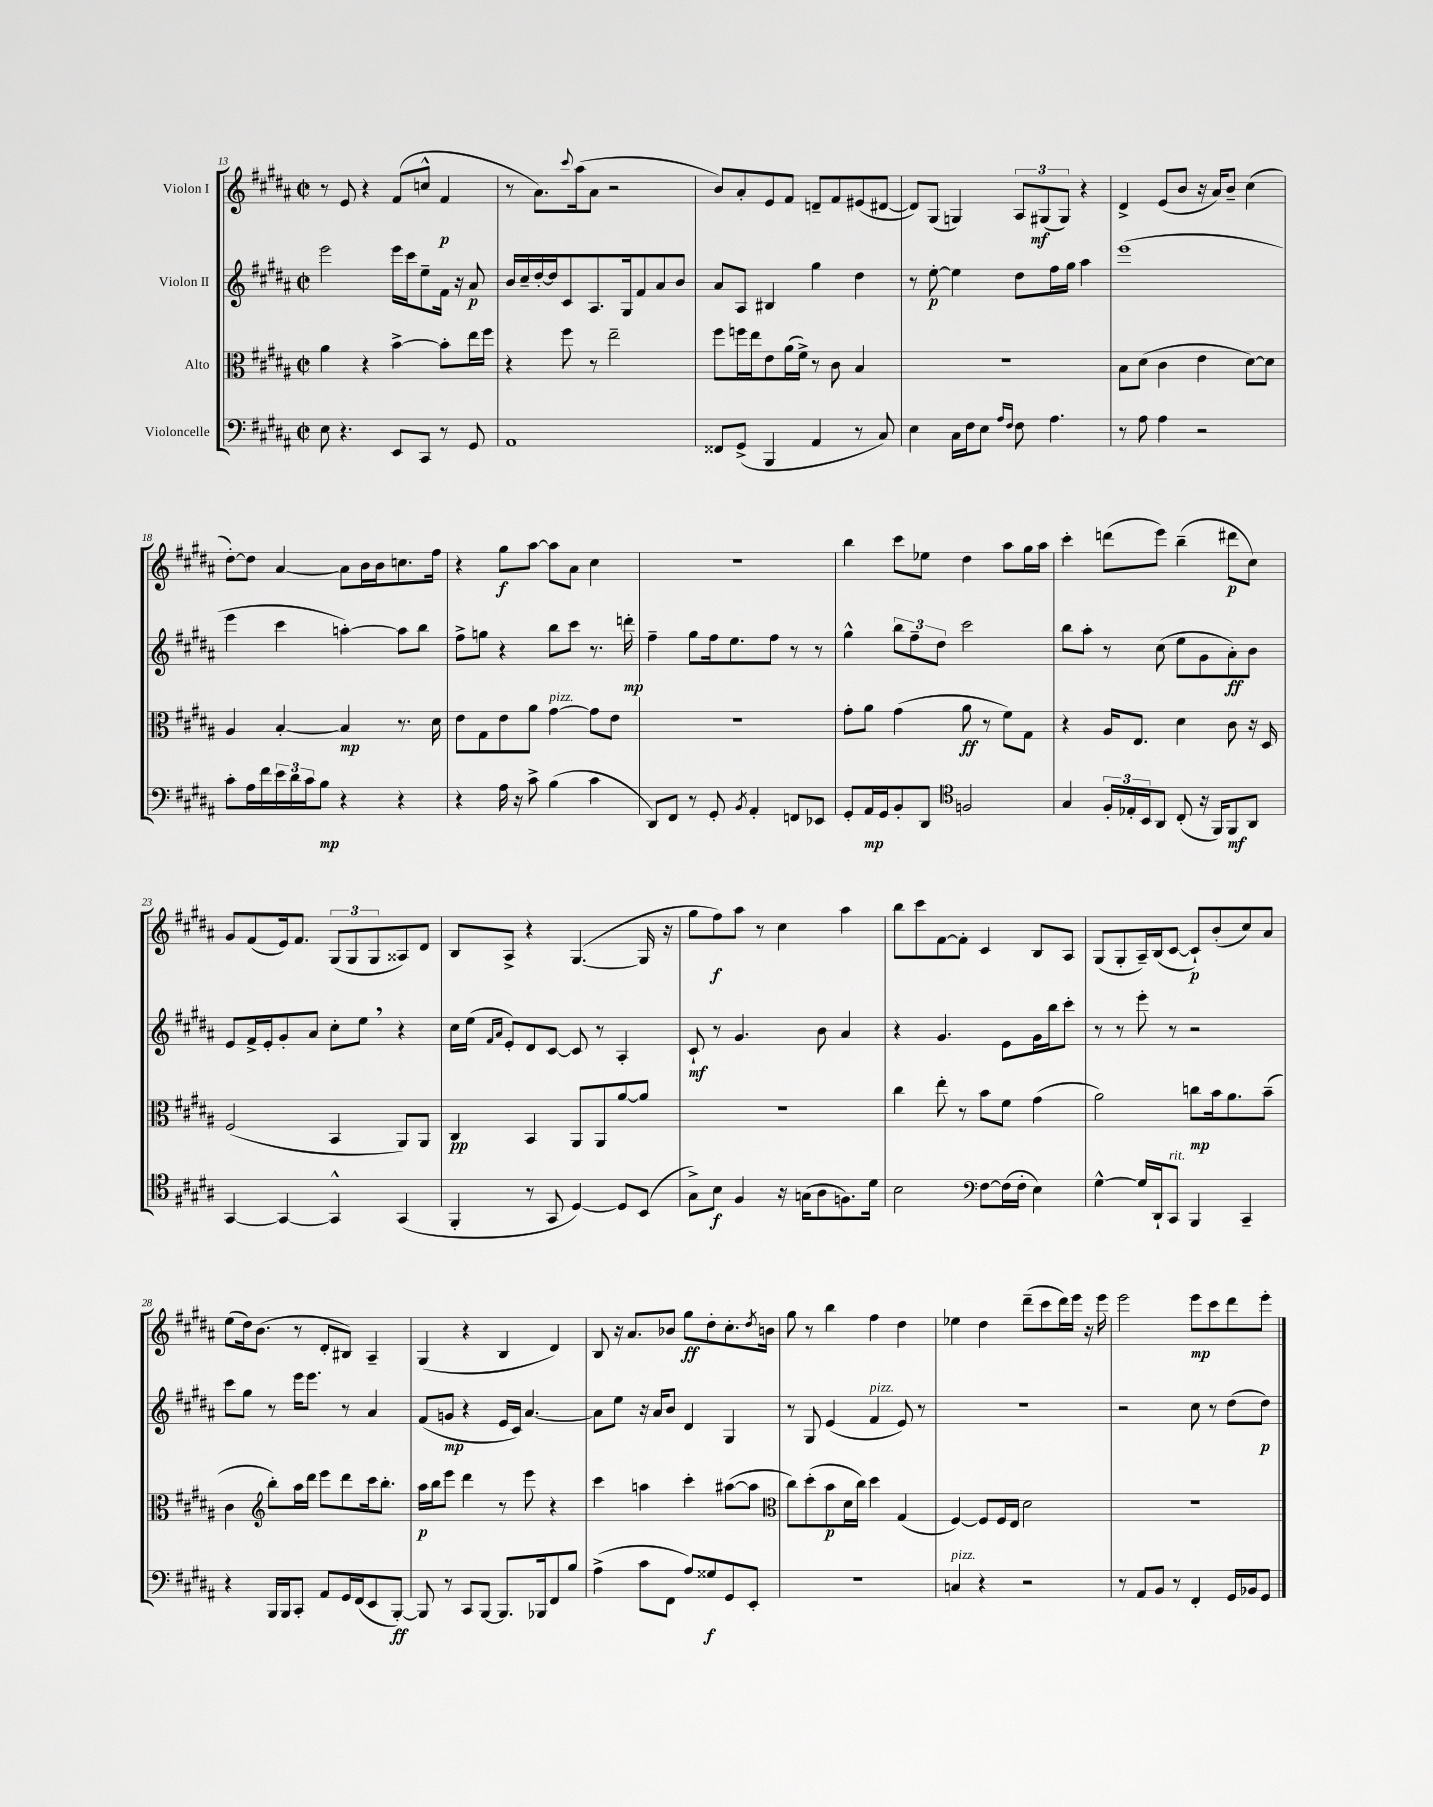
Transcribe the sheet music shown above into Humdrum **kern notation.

**kern	**dynam	**kern	**dynam	**kern	**dynam	**kern	**dynam
*part4	*part4	*part3	*part3	*part2	*part2	*part1	*part1
*staff4	*staff4	*staff3	*staff3	*staff2	*staff2	*staff1	*staff1
*I"Violoncelle	*	*I"Alto	*	*I"Violon II	*	*I"Violon I	*
*clefF4	*	*clefC3	*	*clefG2	*	*clefG2	*
*k[f#c#g#d#a#]	*	*k[f#c#g#d#a#]	*	*k[f#c#g#d#a#]	*	*k[f#c#g#d#a#]	*
*M2/2	*	*M2/2	*	*M2/2	*	*M2/2	*
*met(c|)	*	*met(c|)	*	*met(c|)	*	*met(c|)	*
=13	=13	=13	=13	=13	=13	=13	=13
8E\	.	4a#\	.	2eee\	.	8r	.
4.r	.	.	.	.	.	8e/	.
.	.	4r	.	.	.	4r	.
8EE/L	.	[4b^\	.	16eee\LL	.	(8f#/L	.
.	.	.	.	16ccc#\J	.	.	.
8CC#/J	.	.	.	8ee~\	.	8ccn^^/J	.
8r	.	8b'\L]	.	16f#\Jk	.	4f#/	p
.	.	.	.	16r	.	.	.
8GG#/	.	16ee\L	.	8a#/	p	.	.
.	.	16ff#\JJ	.	.	.	.	.
=14	=14	=14	=14	=14	=14	=14	=14
1AA#	.	4r	.	16b/LL	.	8r	.
.	.	.	.	16cc#~/	.	.	.
.	.	.	.	[16dd#'/	.	8.a#\L)	.
.	.	.	.	16dd#/J]	.	.	.
.	.	8ff#\	.	8c#/	.	.	.
.	.	.	.	.	.	8qqccc#/	.
.	.	.	.	.	.	(16aa#\k	.
.	.	8r	.	8.A#/	.	8a#\J	.
.	.	2ee~\	.	.	.	2r	.
.	.	.	.	16G#/k	.	.	.
.	.	.	.	8f#/	.	.	.
.	.	.	.	8a#/	.	.	.
.	.	.	.	8b/J	.	.	.
=15	=15	=15	=15	=15	=15	=15	=15
8FF##X/L	.	8ff#\L	.	8a#/L	.	8b/L)	.
(8GG#^/J	.	16ffn\L	.	8A#/J	.	8a#'/	.
.	.	16ee\J	.	.	.	.	.
4BBB/	.	8e\	.	4B#X/	.	8e/	.
.	.	(16a#\L	.	.	.	8f#/J	.
.	.	16f#^\JJ)	.	.	.	.	.
4AA#/	.	8r	.	4gg#\	.	8dn~/L	.
.	.	8c#\	.	.	.	8f#/	.
8r	.	4B/	.	4dd#\	.	(8e#X/	.
8C#/)	.	.	.	.	.	[8d#X/J	.
=16	=16	=16	=16	=16	=16	=16	=16
4E\	.	1r	.	8r	.	8d#/L])	.
.	.	.	.	[8ee'\	p	(8G#/J	.
16C#\LL	.	.	.	4ee\]	.	4Gn/)	.
16F#\J	.	.	.	.	.	.	.
8E\J	.	.	.	.	.	.	.
16qqA#/LL	.	.	.	.	.	.	.
16qqF#/JJ	.	.	.	.	.	.	.
8F#\	.	.	.	8dd#\L	.	12A#/L	.
.	.	.	.	.	.	(12G#X/	mf
4.A#\	.	.	.	16ff#\L	.	.	.
.	.	.	.	.	.	12G#/J)	.
.	.	.	.	16gg#\JJ	.	.	.
.	.	.	.	4aa#\	.	4r	.
=17	=17	=17	=17	=17	=17	=17	=17
8r	.	8B\L	.	(1eee	.	4d#^/	.
8A#\	.	(8d#\J	.	.	.	.	.
4A#\	.	4c#\	.	.	.	(8e/L	.
.	.	.	.	.	.	8b/J	.
2r	.	4e\	.	.	.	16r	.
.	.	.	.	.	.	16a#/KL)	.
.	.	.	.	.	.	8b~/J	.
.	.	[8d#\L)	.	.	.	(4cc#\	.
.	.	8d#\J]	.	.	.	.	.
!!LO:LB:g=z
=18	=18	=18	=18	=18	=18	=18	=18
8c#'\L	.	4A#/	.	4eee\	.	[8dd#'\L)	.
16A#\L	.	.	.	.	.	8dd#\J]	.
16f#\	.	.	.	.	.	.	.
24e\	.	[4B'/	.	4ccc#\	.	[4a#/	.
24d#\	.	.	.	.	.	.	.
24c#\J	.	.	.	.	.	.	.
8B\J	mp	.	.	.	.	.	.
4r	.	4B/]	mp	[4aan'\)	.	8a#\L]	.
.	.	.	.	.	.	16b\L	.
.	.	.	.	.	.	16b\J	.
4r	.	8.r	.	8aa\L]	.	8.ccn\	.
.	.	.	.	8bb\J	.	.	.
.	.	16d#\	.	.	.	16ff#\Jk	.
=19	=19	=19	=19	=19	=19	=19	=19
4r	.	8e\L	.	8ff#^\L	.	4r	.
.	.	8G#\	.	8ggn\J	.	.	.
16A#\	.	8e\	.	4r	.	8gg#\L	f
16r	.	.	.	.	.	.	.
8c#^\	.	8a#\J	.	.	.	[8aa#\J	.
!	!	!LO:TX:a:i:t=pizz.	!	!	!	!	!
(4B\	.	[4g#\	.	8bb\L	.	8aa#\L]	.
.	.	.	.	8ccc#\J	.	8a#\J	.
4c#\	.	8g#\L]	.	8.r	.	4cc#\	.
.	.	8e\J	.	.	.	.	.
.	.	.	.	16dddn'\	mp	.	.
=20	=20	=20	=20	=20	=20	=20	=20
8DD#/L)	.	1r	.	4ff#~\	.	1r	.
8FF#/J	.	.	.	.	.	.	.
8r	.	.	.	8gg#\L	.	.	.
8GG#'/	.	.	.	16ff#\k	.	.	.
.	.	.	.	8.ee\	.	.	.
8qBB/	.	.	.	.	.	.	.
4AA#'/	.	.	.	.	.	.	.
.	.	.	.	8ff#\J	.	.	.
8FFn/L	.	.	.	8r	.	.	.
8EE-X/J	.	.	.	8r	.	.	.
=21	=21	=21	=21	=21	=21	=21	=21
8GG#'/L	.	8g#'\L	.	4gg#^^\	.	4bb\	.
16AA#/L	mp	8a#\J	.	.	.	.	.
16GG#/J	.	.	.	.	.	.	.
8BB'/	.	(4g#\	.	12bb\L	.	8ccc#\L	.
.	.	.	.	12ff#~\	.	.	.
8DD#/J	.	.	.	.	.	8ee-X\J	.
.	.	.	.	12dd#\J	.	.	.
*clefC4	*	*	*	*	*	*	*
2Fn/	.	8a#\	ff	2ccc#\	.	4dd#\	.
.	.	8r	.	.	.	.	.
.	.	8f#\L)	.	.	.	8aa#\L	.
.	.	8G#\J	.	.	.	16gg#\L	.
.	.	.	.	.	.	16aa#\JJ	.
=22	=22	=22	=22	=22	=22	=22	=22
4G#/	.	4r	.	8bb\L	.	4ccc#'\	.
.	.	.	.	8aa#'\J	.	.	.
24F#'/LL	.	16A#/KL	.	8r	.	(8dddn\L	.
24E-X'/	.	.	.	.	.	.	.
.	.	8.E/J	.	.	.	.	.
24BB/J	.	.	.	.	.	.	.
8AA#/J	.	.	.	(8cc#\	.	8eee\J)	.
(8C#'/	.	4d#\	.	8ee\L	.	(4bb~\	.
16r	.	.	.	8g#\	.	.	.
16FF#/KL)	.	.	.	.	.	.	.
8FF#/	mf	8c#\	.	8a#'\)	ff	8ddd#X\L	p
8AA#/J	.	16r	.	8b\J	.	8cc#\J)	.
.	.	16D#/	.	.	.	.	.
!!LO:LB:g=z
=23	=23	=23	=23	=23	=23	=23	=23
[4GG#/	.	(2F#/	.	8e/L	.	8g#/L	.
.	.	.	.	16f#^/L	.	(8f#/	.
.	.	.	.	16e'/J	.	.	.
4GG#/_	.	.	.	8g#'/	.	16e/k)	.
.	.	.	.	.	.	8.f#/J	.
.	.	.	.	8a#/J	.	.	.
4GG#^^/]	.	4BB/	.	8cc#'\L	.	(12G#/L	.
.	.	.	.	.	.	12G#/	.
.	.	.	.	8ee,\J	.	.	.
.	.	.	.	.	.	12G#/	.
(4GG#/	.	8AA#/L)	.	4r	.	8A##X/)	.
.	.	8AA#/J	.	.	.	8d#/J	.
=24	=24	=24	=24	=24	=24	=24	=24
4FF#'/	.	4C#/	pp	16cc#\LL	.	8B/L	.
.	.	.	.	(16ee\JJ	.	.	.
.	.	.	.	16qqf#/LL	.	.	.
.	.	.	.	16qqa#/JJ	.	.	.
.	.	.	.	8e'/L)	.	8A#^/J	.
8r	.	4BB/	.	8d#/	.	4r	.
8GG#/	.	.	.	[8c#/J	.	.	.
[4D#/)	.	8AA#/L	.	8c#/]	.	([4.G#/	.
.	.	8AA#/	.	8r	.	.	.
8D#/L]	.	[8a#/	.	4A#'/	.	.	.
(8BB/J	.	8a#/J]	.	.	.	16G#/]	.
.	.	.	.	.	.	16r	.
=25	=25	=25	=25	=25	=25	=25	=25
8G#^\L)	.	1r	.	8c#`/	mf	8gg#\L	.
8B\J	f	.	.	8r	.	8ff#\)	f
4F#/	.	.	.	4.g#/	.	8aa#\J	.
.	.	.	.	.	.	8r	.
16r	.	.	.	.	.	4cc#\	.
(16Gn\KL	.	.	.	.	.	.	.
8A#\	.	.	.	8b\	.	.	.
8.Fn\)	.	.	.	4a#/	.	4aa#\	.
16d#\Jk	.	.	.	.	.	.	.
=26	=26	=26	=26	=26	=26	=26	=26
2B\	.	4cc#\	.	4r	.	8bb\L	.
.	.	.	.	.	.	8ccc#\	.
.	.	8ee'\	.	4.g#/	.	[8f#\	.
.	.	8r	.	.	.	8f#'\J]	.
*clefF4	*	*	*	*	*	*	*
[8F#\L	.	8b\L	.	.	.	4c#/	.
(16F#\L]	.	8f#\J	.	8e\L	.	.	.
16F#'\JJ	.	.	.	.	.	.	.
4E\)	.	(4g#\	.	16g#\L	.	8B/L	.
.	.	.	.	16bb\J	.	.	.
.	.	.	.	8ccc#'\J	.	8A#/J	.
=27	=27	=27	=27	=27	=27	=27	=27
[4G#^^\	.	2a#\)	.	8r	.	(8G#/L	.
.	.	.	.	8r	.	8G#'/	.
16G#/LL]	.	.	.	8eee'\	.	16A#~/L)	.
16DD#`/J	.	.	.	.	.	(16B/J	.
!LO:TX:a:i:t=rit.	!	!	!	!	!	!	!
8CC#/J	.	.	.	8r	.	[8c#/J	.
4BBB/	.	8ccn\L	mp	2r	.	8c#`/L])	p
.	.	16b\k	.	.	.	(8b'/	.
.	.	8.a#\	.	.	.	.	.
4CC#~/	.	.	.	.	.	8cc#/)	.
.	.	(8b~\J	.	.	.	8a#/J	.
!!LO:LB:g=z
=28	=28	=28	=28	=28	=28	=28	=28
4r	.	4c#\	.	8ccc#\L	.	(8ee\L	.
.	.	.	.	8gg#\J	.	16dd#\k)	.
.	.	.	.	.	.	(8.b\J	.
*	*	*clefG2	*	*	*	*	*
16BBB/LL	.	8bb'\L)	.	8r	.	.	.
16BBB/J	.	.	.	.	.	.	.
8CC#'/J	.	16aa#\L	.	16eee\KL	.	8r	.
.	.	16ddd#\JJ	.	8.eee\J	.	.	.
8AA#/L	.	8eee\L	.	.	.	8d#'/L	.
16GG#/L	.	8ddd#\	.	8r	.	8B#X/J)	.
(16FF#/J	.	.	.	.	.	.	.
8EE/	.	16ccc#\k	.	4a#/	.	4A#~/	.
.	.	8.bb'\J	.	.	.	.	.
[8BBB'/J)	ff	.	.	.	.	.	.
=29	=29	=29	=29	=29	=29	=29	=29
8BBB/]	.	16aa#\LL	p	(8f#/L	.	(4G#/	.
.	.	16bb\J	.	.	.	.	.
8r	.	8eee\J	.	8gn/J	mp	.	.
8CC#/L	.	4ddd#\	.	4r	.	4r	.
[8BBB/J	.	.	.	.	.	.	.
8.BBB/L]	.	8r	.	16e/LL	.	4B/	.
.	.	.	.	16c#/JJ)	.	.	.
.	.	8eee\	.	[4.a#/	.	.	.
16BBB-X/k	.	.	.	.	.	.	.
8FF#/	.	4r	.	.	.	4d#/)	.
8B/J	.	.	.	.	.	.	.
=30	=30	=30	=30	=30	=30	=30	=30
(4A#^\	.	4ccc#\	.	8a#\L]	.	8B/	.
.	.	.	.	8ee\J	.	16r	.
.	.	.	.	.	.	8.a#/L	.
8c#\L	.	4aan\	.	16r	.	.	.
.	.	.	.	16a#/KL	.	.	.
8FF#\J	.	.	.	8b/J	.	8b-X/J	.
8A#/L)	.	4ccc#'\	.	4d#/	.	8gg#\L	ff
8G##X/	f	.	.	.	.	8dd#'\	.
8GG#/	.	([8aa#X\L	.	4G#/	.	8.cc#'\	.
8EE'/J	.	8aa#\J]	.	.	.	.	.
.	.	.	.	.	.	8qdd#/	.
.	.	.	.	.	.	16bn\Jk	.
=31	=31	=31	=31	=31	=31	=31	=31
*	*	*clefC3	*	*	*	*	*
1r	.	8cc#\L)	.	8r	.	8gg#\	.
.	.	(8dd#'\	.	8G#/	.	8r	.
.	.	8b\	p	(4e/	.	4bb\	.
.	.	16d#\L	.	.	.	.	.
.	.	16cc#\JJ)	.	.	.	.	.
!	!	!	!	!LO:TX:a:i:t=pizz.	!	!	!
.	.	4dd#\	.	4f#/	.	4ff#\	.
.	.	(4G#/	.	8e/)	.	4dd#\	.
.	.	.	.	8r	.	.	.
=32	=32	=32	=32	=32	=32	=32	=32
!LO:TX:a:i:t=pizz.	!	!	!	!	!	!	!
4Cn/	.	[4F#/)	.	1r	.	4ee-X\	.
4r	.	8F#/L]	.	.	.	4dd#\	.
.	.	16F#/L	.	.	.	.	.
.	.	16E/JJ	.	.	.	.	.
2r	.	2d#\	.	.	.	(8ddd#~\L	.
.	.	.	.	.	.	8ccc#\	.
.	.	.	.	.	.	16ddd#\L)	.
.	.	.	.	.	.	16eee\JJ	.
.	.	.	.	.	.	16r	.
.	.	.	.	.	.	16eee\	.
=33	=33	=33	=33	=33	=33	=33	=33
8r	.	1r	.	2r	.	2eee\	.
8AA#/L	.	.	.	.	.	.	.
8BB/J	.	.	.	.	.	.	.
8r	.	.	.	.	.	.	.
4FF#'/	.	.	.	8cc#\	.	8eee\L	mp
.	.	.	.	8r	.	8ccc#\	.
16GG#/LL	.	.	.	(8dd#\L	.	8ddd#\	.
16BB-X/J	.	.	.	.	.	.	.
8GG#/J	.	.	.	8dd#\J)	p	8eee'\J	.
==	==	==	==	==	==	==	==
*-	*-	*-	*-	*-	*-	*-	*-
